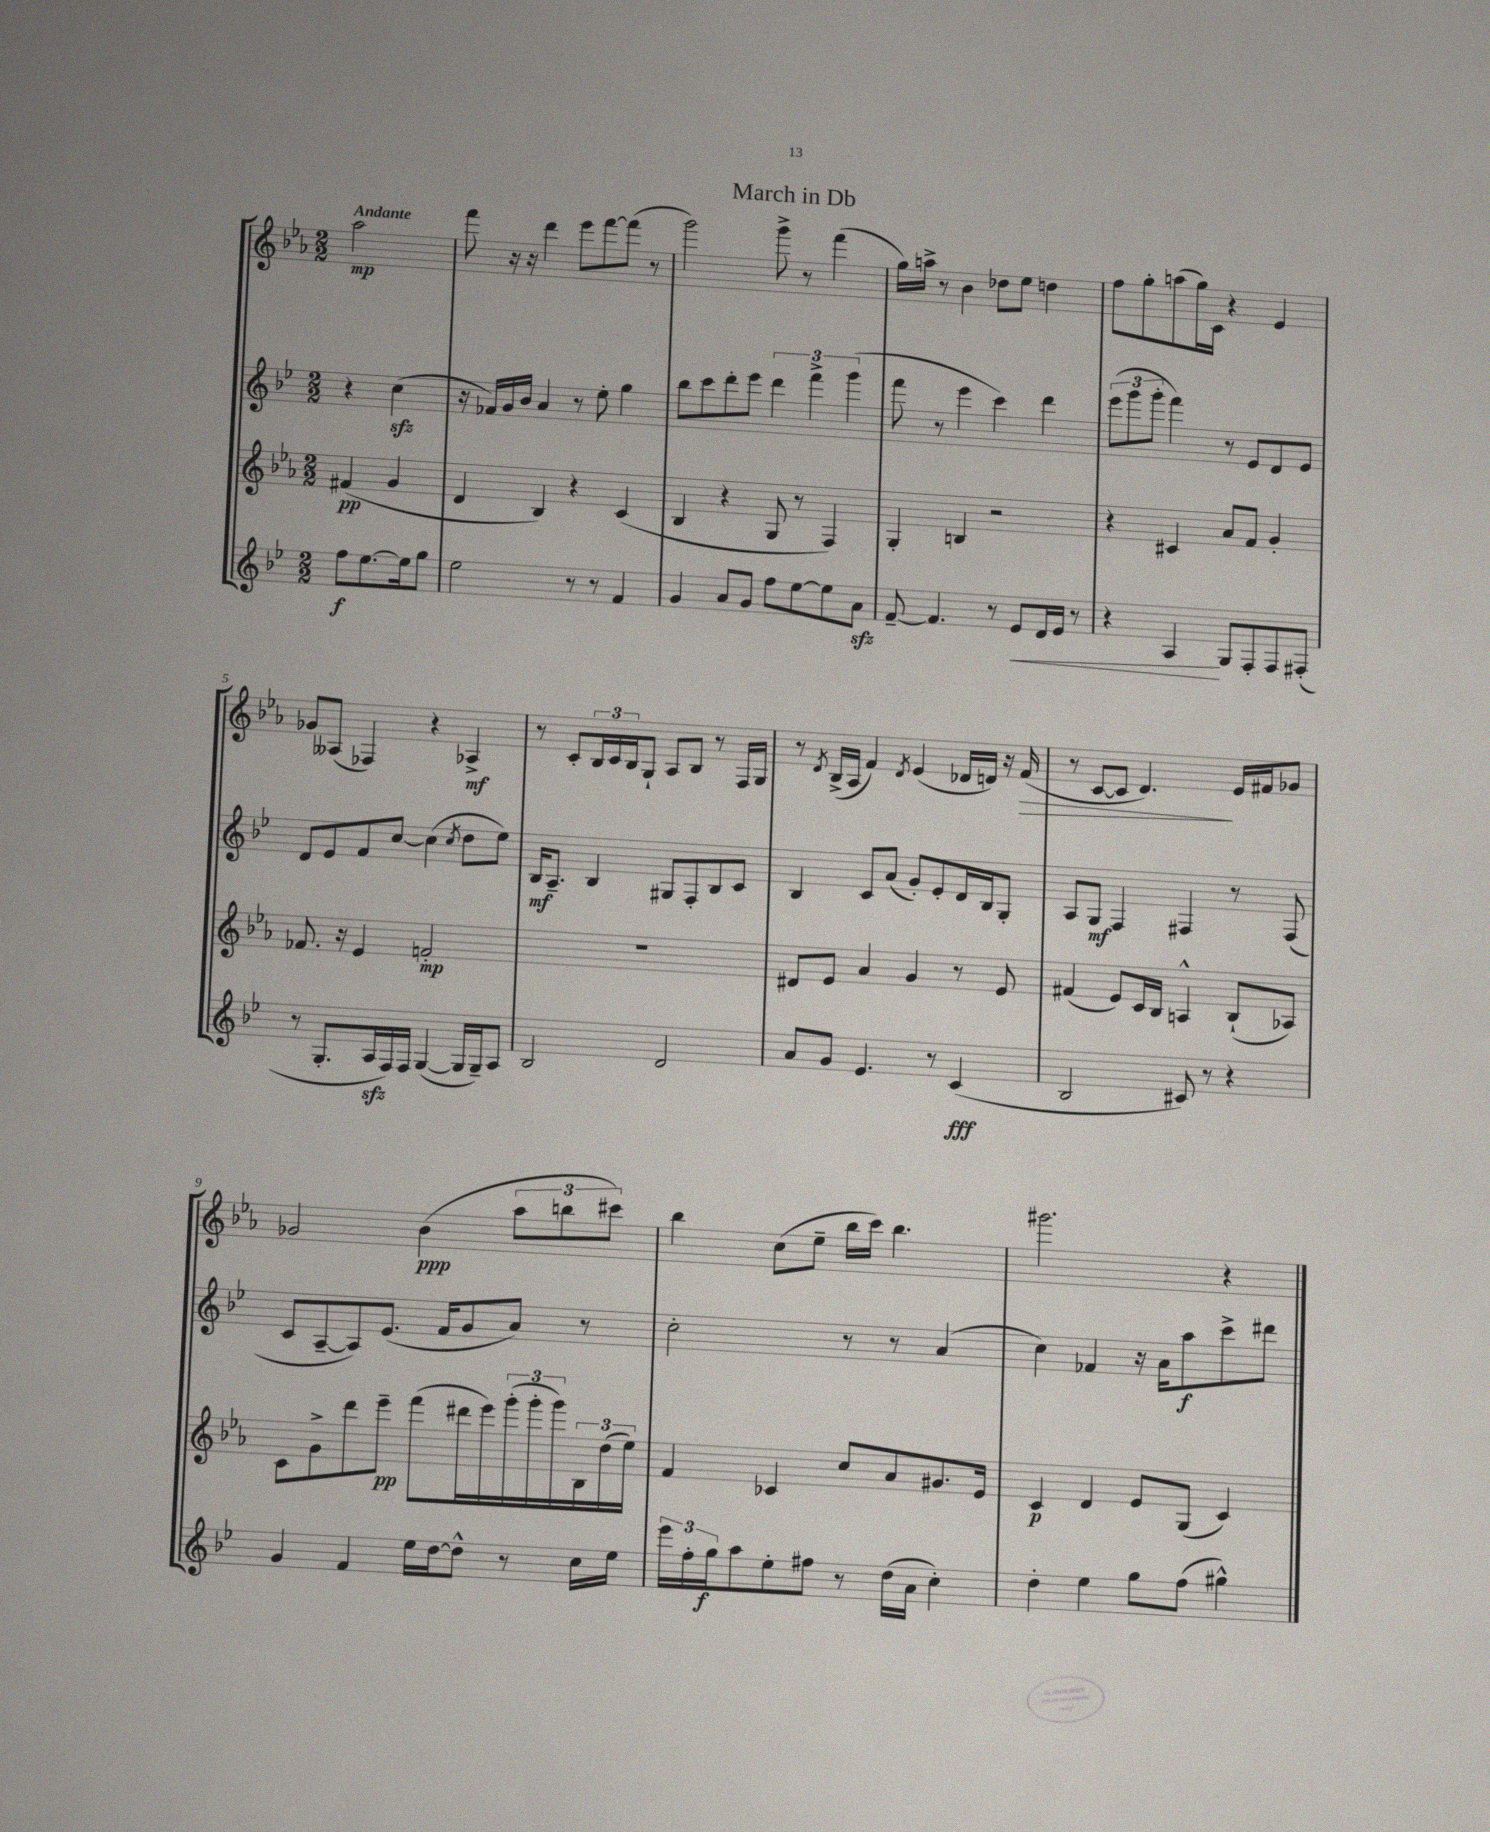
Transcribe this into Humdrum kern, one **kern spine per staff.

**kern	**dynam	**kern	**dynam	**kern	**dynam	**kern	**dynam
*part4	*part4	*part3	*part3	*part2	*part2	*part1	*part1
*staff4	*staff4	*staff3	*staff3	*staff2	*staff2	*staff1	*staff1
*clefG2	*	*clefG2	*	*clefG2	*	*clefG2	*
*k[b-e-]	*	*k[b-e-a-]	*	*k[b-e-]	*	*k[b-e-a-]	*
*M2/2	*	*M2/2	*	*M2/2	*	*M2/2	*
=	=	=	=	=	=	=	=
!	!	!	!	!	!	!LO:TX:a:B:t=Andante	!
8ff\L	f	(4f#X/	pp	4r	.	2aa-\	mp
[8.ee-\	.	.	.	.	.	.	.
.	.	4g/	.	(4cczz\	.	.	.
16ee-\k]	.	.	.	.	.	.	.
8gg\J	.	.	.	.	.	.	.
=1	=1	=1	=1	=1	=1	=1	=1
2ee-\	.	4d/	.	16r	.	8fff\	.
.	.	.	.	16f-X/LL)	.	.	.
.	.	.	.	16g/	.	16r	.
.	.	.	.	16b-/JJ	.	16r	.
.	.	4B-/)	.	4a/	.	4ddd\	.
8r	.	4r	.	8r	.	8eee-\L	.
8r	.	.	.	8ee-'\	.	[8fff\	.
4f/	.	(4c/	.	4gg\	.	(8fff\J]	.
.	.	.	.	.	.	8r	.
=2	=2	=2	=2	=2	=2	=2	=2
4g/	.	4B-/	.	8bb-\L	.	2ggg\)	.
.	.	.	.	8ccc\	.	.	.
8a/L	.	4r	.	8ddd'\	.	.	.
8g/J	.	.	.	8eee-\J	.	.	.
8ff\L	.	8G/	.	6ddd\	.	8ggg^\	.
[8ee-\	.	8r	.	.	.	8r	.
.	.	.	.	6fff^\	.	.	.
8ee-\]	.	4F/)	.	.	.	(4fff\	.
.	.	.	.	(6ggg\	.	.	.
8azz\J	.	.	.	.	.	.	.
=3	=3	=3	=3	=3	=3	=3	=3
[8f~/	.	4G'/	.	8fff\	.	16gg\LL)	.
.	.	.	.	.	.	16aan^\JJ	.
4.f/]	.	.	.	8r	.	8r	.
.	.	4Bn/	.	4eee-\	.	4b-\	.
8r	.	2r	.	4ccc\)	.	8dd-X\L	.
!	!LO:HP:b	!	!	!	!	!	!
8e-/L	<	.	.	.	.	8ee-\J	.
16d/L	.	.	.	4ddd\	.	4ddn\	.
16e-/JJ	.	.	.	.	.	.	.
8r	.	.	.	.	.	.	.
=4	=4	=4	=4	=4	=4	=4	=4
4r	.	4r	.	(12eee-\L	.	8ff\L	.
.	.	.	.	12ggg\	.	.	.
.	.	.	.	.	.	8gg'\	.
.	.	.	.	12ggg'\J	.	.	.
4A/	.	4c#X/	.	4fff\)	.	(8aan\	.
.	.	.	.	.	.	16gg\L)	.
.	.	.	.	.	.	16c\JJ	.
8G/L	[	8a-/L	.	8r	.	4r	.
8F'/	.	8f/J	.	8e-/L	.	.	.
8F/	.	4g'/	.	8d/	.	4e-/	.
(8F#X'/J	.	.	.	8e-/J	.	.	.
!!LO:LB:g=z
=5	=5	=5	=5	=5	=5	=5	=5
8r	.	8.f-X/	.	8d/L	.	8g-X/L	.
8.G'/L	.	.	.	8e-/	.	(8A--X/J	.
.	.	16r	.	.	.	.	.
.	.	4e-/	.	8f/	.	4F-X/)	.
16Azz/L	.	.	.	.	.	.	.
16F/)	.	.	.	[8cc/J	.	.	.
16F/JJ	.	.	.	.	.	.	.
([4G/	.	2fn'/	mp	(4cc\]	.	4r	.
.	.	.	.	8qcc/	.	.	.
16G/LL]	.	.	.	8dd\L	.	4A-X^/	mf
16G~/J)	.	.	.	.	.	.	.
8A/J	.	.	.	8ee-\J)	.	.	.
=6	=6	=6	=6	=6	=6	=6	=6
2B-/	.	1r	.	16B-/KL	mf	8r	.
.	.	.	.	8.A~/J	.	.	.
.	.	.	.	.	.	8c'/L	.
.	.	.	.	4B-/	.	24B-/L	.
.	.	.	.	.	.	24c/	.
.	.	.	.	.	.	24B-/J	.
.	.	.	.	.	.	8G`/J	.
2d/	.	.	.	8G#X/L	.	8A-/L	.
.	.	.	.	8F'/	.	8B-/J	.
.	.	.	.	8B-/	.	8r	.
.	.	.	.	8c/J	.	16F/LL	.
.	.	.	.	.	.	16G/JJ	.
=7	=7	=7	=7	=7	=7	=7	=7
8a/L	.	8d#X/L	.	4B-/	.	8r	.
.	.	.	.	.	.	8qd/	.
8g/J	.	8e-/J	.	.	.	(16B-^/LL	.
.	.	.	.	.	.	16A-/JJ	.
4.e-/	.	4a-/	.	8c/L	.	4f/)	.
.	.	.	.	(8a/J	.	.	.
.	.	.	.	.	.	8qd/	.
.	.	4g/	.	8g'/L)	.	(4e-/	.
8r	.	.	.	8e-'/	.	.	.
(4c/	fff	8r	.	16d/L	.	16d-X/LL	.
.	.	.	.	16B-/J	.	16dn/JJ)	.
.	.	8e-/	.	8G'/J	.	16r	.
!	!	!	!	!	!	!	!LO:HP:b
.	.	.	.	.	.	(16f/	>
=8	=8	=8	=8	=8	=8	=8	=8
2B-/	.	(4f#X/	.	8A/L	.	8r	.
.	.	.	.	8G/J	mf	[8c/L	.
.	.	8e-/L)	.	4F/	.	8c/J]	.
.	.	16c/L	.	.	.	4.d/)	.
.	.	16B-/JJ	.	.	.	.	.
8c#X/)	.	4An^^/	.	4F#X/	.	.	.
8r	.	.	.	.	.	.	.
4r	.	(8B-`/L	.	8r	.	16e-/LL	]
.	.	.	.	.	.	16f#X/J	.
.	.	8A-X/J)	.	(8F#/	.	8g-X/J	.
!!LO:LB:g=z
=9	=9	=9	=9	=9	=9	=9	=9
4g/	.	8c\L	.	8c/L	.	2g-X/	.
.	.	8g^\	.	[8A~/	.	.	.
4f/	.	8ddd\	.	8A/])	.	.	.
.	.	8eee-~\J	pp	(8.e-/J	.	.	.
16ee-\LL	.	(8fff\L	.	.	.	(4b-\	ppp
[16dd\J	.	.	.	16f/KL	.	.	.
8dd^^\J]	.	16ddd#X\L	.	8g/	.	.	.
.	.	16eee-\)	.	.	.	.	.
8r	.	(24ggg'\	.	8a/J)	.	12aa-\L	.
.	.	24ggg'\	.	.	.	.	.
.	.	24ggg\)	.	.	.	12bbn\	.
16cc\LL	.	24B-\	.	8r	.	.	.
.	.	(24dd\	.	.	.	12ccc#X\J)	.
16ee-\JJ	.	.	.	.	.	.	.
.	.	24ee-\JJ)	.	.	.	.	.
=10	=10	=10	=10	=10	=10	=10	=10
24eee-\LL	.	4f/	.	2cc'\	.	4bb-\	.
24ff'\	.	.	.	.	.	.	.
24gg\J	f	.	.	.	.	.	.
8aa\	.	.	.	.	.	.	.
8ee-'\	.	4c-X/	.	.	.	(8cc\L	.
8ff#X\J	.	.	.	.	.	8ee-~\J	.
8r	.	8cc/L	.	8r	.	16bb-\LL	.
.	.	.	.	.	.	16ccc\JJ)	.
(16dd\LL	.	8a-/	.	8r	.	4.bb-\	.
16a\JJ	.	.	.	.	.	.	.
4cc'\)	.	8.g#X/	.	(4a/	.	.	.
.	.	16e-/Jk	.	.	.	.	.
=11	=11	=11	=11	=11	=11	=11	=11
4dd'\	.	4c/	p	4cc\)	.	2.ggg#X\	.
4ee-\	.	4d/	.	4f-X/	.	.	.
8gg\L	.	8e-/L	.	16r	.	.	.
.	.	.	.	16a\KL	.	.	.
(8ff\J	.	(8G/J	.	8aa\	f	.	.
4gg#X^^\)	.	4c/)	.	8ccc^\	.	4r	.
.	.	.	.	8ddd#X\J	.	.	.
==	==	==	==	==	==	==	==
*-	*-	*-	*-	*-	*-	*-	*-
